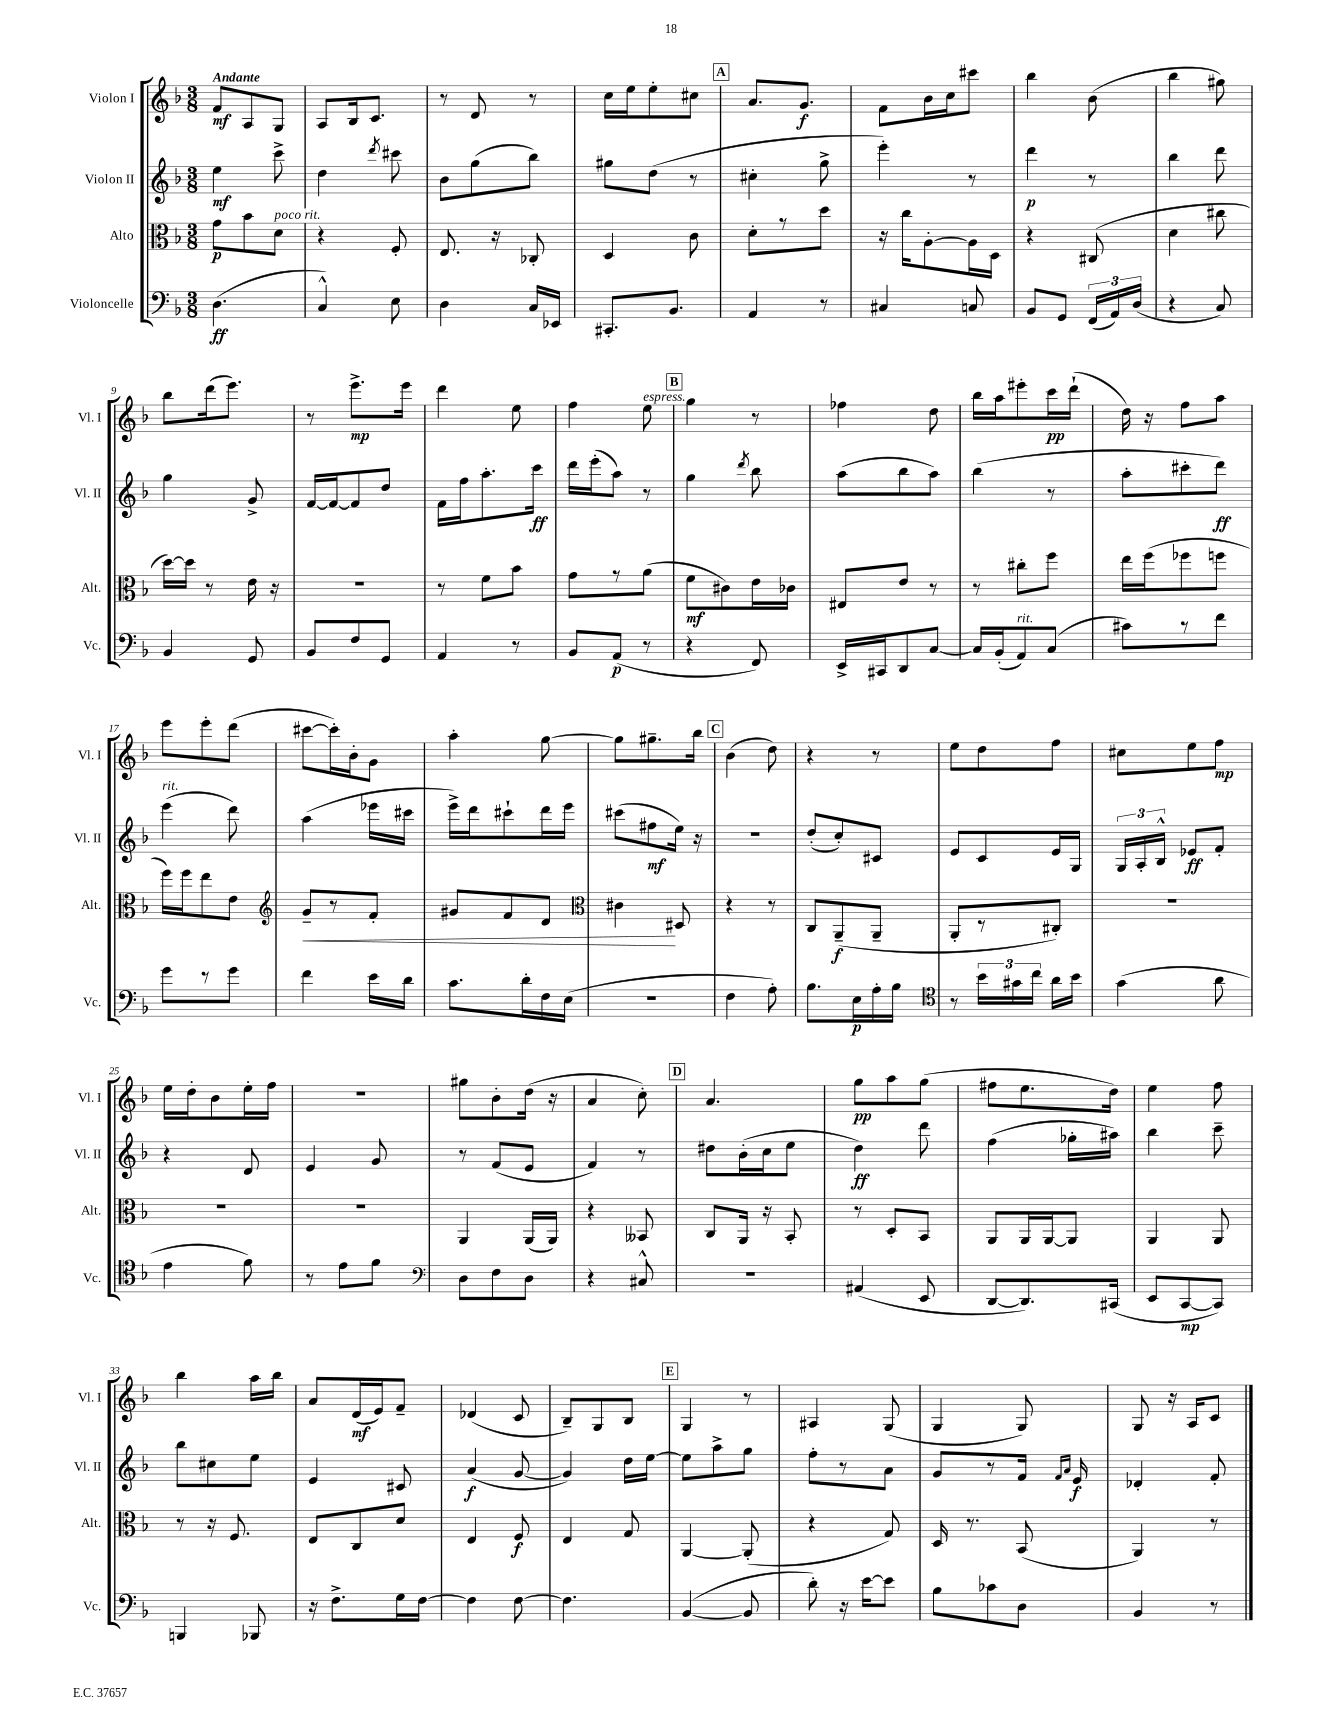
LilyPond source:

<<
\new StaffGroup <<
\new Staff = "s0" \with { instrumentName = "Violon I" shortInstrumentName = "Vl. I" } {
    \clef treble \key f \major \numericTimeSignature \time 3/8 \tempo "Andante"
    \autoBeamOff f'8[\mf a8 g8] |
    a8[ bes16 c'8.] |
    r8 d'8 r8 |
    c''16[ e''16 e''8-. cis''8] |
    \mark \markup { \box "A" } a'8.[ g'8.]\f |
    f'8[ bes'16 c''16 cis'''8] |
    bes''4 bes'8( |
    bes''4 gis''8) |
    bes''8[ d'''16( e'''8.]) |
    r8 e'''8.[->\mp e'''16] |
    d'''4 e''8 |
    f''4 e''8^\markup { \italic "espress." } |
    \mark \markup { \box "B" } g''4 r8 |
    fes''4 d''8 |
    bes''16[ a''16 eis'''8-. c'''16\pp d'''16]-!( |
    d''16) r16 f''8[ a''8] |
    e'''8[ e'''8-. d'''8]( |
    cis'''8[~ cis'''16-.) bes'16-. g'8] |
    a''4-. g''8~ |
    g''8[ gis''8.-- bes''16] |
    \mark \markup { \box "C" } bes'4( d''8) |
    r4 r8 |
    e''8[ d''8 f''8] |
    cis''8[ e''8 f''8]\mp |
    e''16[ d''16-. bes'8 e''16-. f''16] |
    R4. |
    gis''8[ bes'8-. d''16]( r16 |
    a'4 c''8-.) |
    \mark \markup { \box "D" } a'4. |
    g''8[\pp a''8 g''8]( |
    fis''8[ e''8. d''16]) |
    e''4 f''8 |
    bes''4 a''16[ bes''16] |
    a'8[ d'16\mf( e'16) f'8]-- |
    des'4( c'8 |
    bes8[--) g8 bes8] |
    \mark \markup { \box "E" } g4 r8 |
    ais4 g8( |
    g4 g8) |
    g8 r16 a16[ c'8] \bar "|." |
}
\new Staff = "s1" \with { instrumentName = "Violon II" shortInstrumentName = "Vl. II" } {
    \clef treble \key f \major \numericTimeSignature \time 3/8
    \autoBeamOff e''4\mf c'''8-> |
    d''4 \acciaccatura { d'''8 } cis'''8 |
    bes'8[ g''8( bes''8]) |
    gis''8[ d''8]( r8 |
    \mark \markup { \box "A" } cis''4-. g''8-> |
    e'''4-.) r8 |
    d'''4\p r8 |
    bes''4 d'''8 |
    g''4 g'8-> |
    f'16[~ f'16~ f'8 d''8] |
    f'16[ f''16 a''8.-. c'''16]\ff |
    d'''16[ e'''16-.( a''8]) r8 |
    \mark \markup { \box "B" } g''4 \acciaccatura { d'''8 } bes''8 |
    a''8[( bes''8 a''8]) |
    bes''4( r8 |
    a''8[-. cis'''8-. d'''8]\ff) |
    e'''4^\markup { \italic "rit." }( d'''8) |
    a''4( ees'''16[ cis'''16] |
    e'''16[->) d'''16 cis'''8-! d'''16 e'''16] |
    cis'''8[( fis''8\mf e''16]) r16 |
    \mark \markup { \box "C" } R4. |
    d''8[-.( c''8-.) cis'8] |
    e'8[ c'8 e'16 g16] |
    \tuplet 3/2 { g16[ a16-. bes16]-^ } ees'8[\ff f'8]-. |
    r4 d'8 |
    e'4 g'8 |
    r8 f'8[( e'8] |
    f'4) r8 |
    \mark \markup { \box "D" } dis''8[ bes'16-.( c''16 e''8] |
    d''4\ff) d'''8 |
    f''4( ges''16[-. ais''16]) |
    bes''4 c'''8-- |
    bes''8[ cis''8 e''8] |
    e'4 cis'8 |
    a'4\f( g'8~ |
    g'4) d''16[ e''16]~ |
    \mark \markup { \box "E" } e''8[ a''8-> g''8] |
    f''8[-. r8 a'8] |
    g'8[ r8 f'16] \grace { f'16[ a'16] } e'16\f |
    des'4-. f'8-. \bar "|." |
}
\new Staff = "s2" \with { instrumentName = "Alto" shortInstrumentName = "Alt." } {
    \clef alto \key f \major \numericTimeSignature \time 3/8
    \autoBeamOff g'8[\p bes'8 d'8]^\markup { \italic "poco rit." } |
    r4 f8-. |
    e8. r16 ces8-. |
    d4 c'8 |
    \mark \markup { \box "A" } d'8[-. r8 d''8] |
    r16 c''16[ a8~-. a16 d16] |
    r4 cis8( |
    d'4 cis''8 |
    d''16[~) d''16] r8 e'16 r16 |
    R4. |
    r8 f'8[ bes'8] |
    g'8[ r8 a'8]( |
    \mark \markup { \box "B" } f'8[\mf cis'8) e'16 ces'16] |
    eis8[ e'8] r8 |
    r8 cis''8[-. f''8] |
    e''16[ f''16( fes''8 f''8] |
    f''16[) f''16 e''8 e'8] |
    \clef treble g'8[--\< r8 f'8]-. |
    gis'8[ f'8 d'8] |
    \clef alto cis'4\! dis8 |
    \mark \markup { \box "C" } r4 r8 |
    c8[ a,8--\f( a,8]-- |
    a,8[-. r8 cis8]-.) |
    R4. |
    R4. |
    R4. |
    a,4 a,16[( a,16]) |
    r4 beses,8 |
    \mark \markup { \box "D" } c8[ a,16] r16 bes,8-. |
    r8 d8[-. bes,8] |
    a,8[ a,16 a,16~ a,8] |
    a,4 a,8 |
    r8 r16 f8. |
    e8[ c8 d'8] |
    e4 f8\f |
    e4 g8 |
    \mark \markup { \box "E" } a,4~ a,8-.( |
    r4 g8) |
    d16 r8. bes,8( |
    a,4) r8 \bar "|." |
}
\new Staff = "s3" \with { instrumentName = "Violoncelle" shortInstrumentName = "Vc." } {
    \clef bass \key f \major \numericTimeSignature \time 3/8
    \autoBeamOff d4.\ff( |
    c4-^) e8 |
    d4 c16[ ees,16] |
    cis,8.[-. bes,8.] |
    \mark \markup { \box "A" } a,4 r8 |
    cis4 c8 |
    bes,8[ g,8] \tuplet 3/2 { f,16[( a,16) d16]( } |
    r4 c8) |
    bes,4 g,8 |
    bes,8[ f8 g,8] |
    a,4 r8 |
    bes,8[ a,8]\p( r8 |
    \mark \markup { \box "B" } r4 f,8) |
    e,16[-> cis,16 d,8 c8]~ |
    c16[ bes,16-.( a,8^\markup { \italic "rit." }) c8]( |
    cis'8[) r8 f'8] |
    g'8[ r8 g'8] |
    f'4 e'16[ d'16] |
    c'8.[ d'16-. f16 e16]( |
    R4. |
    \mark \markup { \box "C" } f4 a8-.) |
    bes8.[ e16\p a16-. bes16] |
    \clef tenor r8 \tuplet 3/2 { bes'16[ gis'16 c''16] } a'16[ bes'16] |
    g'4( a'8 |
    e'4 f'8) |
    r8 e'8[ f'8] |
    \clef bass d8[ f8 d8] |
    r4 cis8-^ |
    \mark \markup { \box "D" } R4. |
    ais,4( e,8 |
    d,8[~ d,8.) cis,16]( |
    e,8[ c,8~\mp c,8]) |
    b,,4 bes,,8 |
    r16 f8.[-> g16 f16]~ |
    f4 f8~ |
    f4. |
    \mark \markup { \box "E" } bes,4~( bes,8 |
    d'8-.) r16 e'16[~ e'8] |
    bes8[ ces'8 d8] |
    bes,4 r8 \bar "|." |
}
>>
>>
